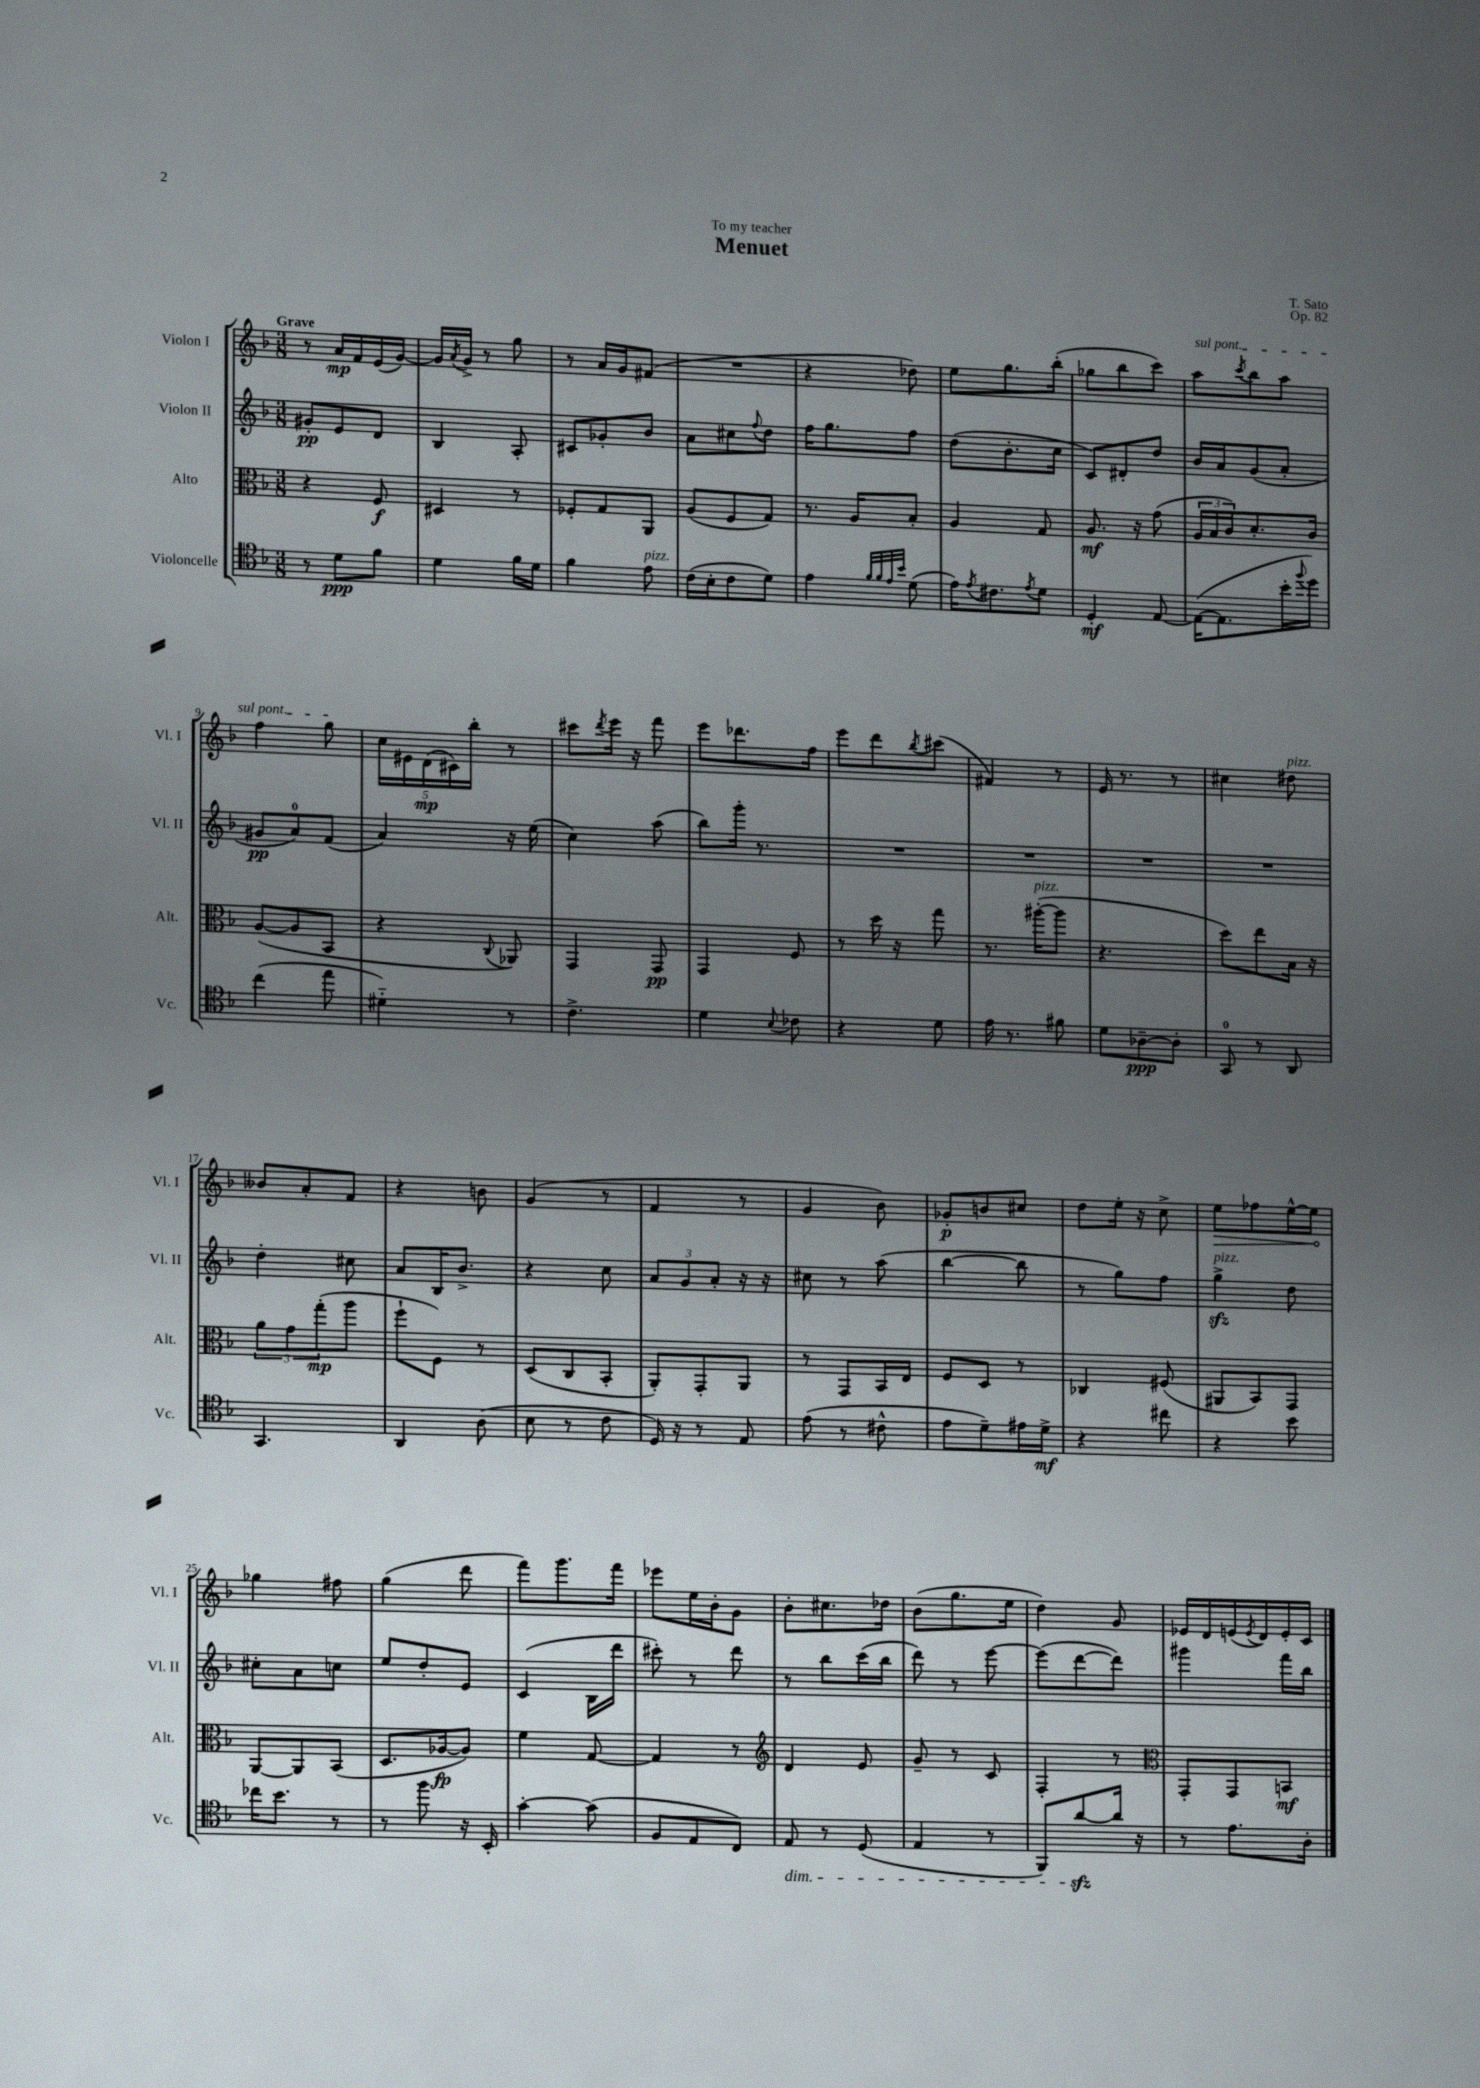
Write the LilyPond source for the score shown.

\header { title = "Menuet" composer = "T. Sato" dedication = "To my teacher" opus = "Op. 82" }
<<
\new StaffGroup <<
\new Staff = "s0" \with { instrumentName = "Violon I" shortInstrumentName = "Vl. I" } {
    \clef treble \key f \major \numericTimeSignature \time 3/8 \tempo "Grave"
    r8 a'16\mp f'16 e'16( g'16~) |
    g'16 \acciaccatura { a'8 } g'16-> r8 g''8 |
    r8 a'16 g'16 fis'8( |
    R4. |
    r4 des''8) |
    e''8 g''8. bes''16-.( |
    ges''8 bes''8 c'''8) |
    \once \override TextSpanner.bound-details.left.text = \markup { \italic "sul pont." } a''8\startTextSpan \acciaccatura { c'''8 } bes''8 a''8 |
    f''4 g''8\stopTextSpan |
    \tuplet 5/4 { c''16 eis'16 d'16\mp( cis'16) bes''16-. } r8 |
    cis'''8 \acciaccatura { d'''8 } e'''16 r16 f'''8 |
    e'''8 des'''8. f''16 |
    e'''8 d'''8 \acciaccatura { bes''8 } cis'''8( |
    fis'4) r8 |
    e'16 r8. r8 |
    cis''4 dis''8^\markup { \italic "pizz." } |
    beses'8 a'8-. f'8 |
    r4 b'8 |
    g'4( r8 |
    f'4 r8 |
    g'4 bes'8) |
    ges'8-.\p b'8 cis''8 |
    d''8 e''16-. r16 c''8-> |
    \once \override Hairpin.circled-tip = ##t e''8\> fes''8 e''16~-^ e''16\! |
    ges''4 fis''8 |
    g''4( d'''8 |
    f'''8) g'''8. f'''16 |
    ees'''8 e''16 bes'16-. g'8 |
    bes'8-. cis''8. des''16 |
    bes'8( g''8. e''16 |
    d''4) g'8 |
    ees'16 d'16 e'16( \acciaccatura { e'8 } d'16) e'16-. c'16 \bar "|." |
}
\new Staff = "s1" \with { instrumentName = "Violon II" shortInstrumentName = "Vl. II" } {
    \clef treble \key f \major \numericTimeSignature \time 3/8
    gis'8-.\pp e'8 d'8 |
    bes4 a8-. |
    cis'8 ges'8-. bes'8 |
    a'8 cis''8 \appoggiatura { f''8 } d''8 |
    f''16 g''8. f''8 |
    d''8( bes'8.-. c''16 |
    c'8) dis'8-. d''8 |
    bes'16 a'16 g'8( a'8-. |
    gis'8\pp a'8-0) f'8( |
    a'4) r16 e''16( |
    c''4) a''8( |
    bes''8) g'''16-. r8. |
    R4. |
    R4. |
    R4. |
    R4. |
    d''4-. cis''8 |
    a'8 bes16 bes'8.-> |
    r4 c''8 |
    \tuplet 3/2 { a'8 g'8 a'8-. } r16 r16 |
    cis''8 r8 a''8( |
    bes''4~ bes''8 |
    r8 g''8) f''8 |
    g''4->\sfz^\markup { \italic "pizz." } d''8 |
    cis''8-. a'8 c''8 |
    e''8 d''8-. e'8 |
    c'4( bes16 d'''16 |
    cis'''8-.) r8 d'''8 |
    r8 bes''8 c'''16( bes''16 |
    d'''8) r8 e'''8~ |
    e'''8( d'''8~ d'''8) |
    gis'''4 f'''16 bes''16 \bar "|." |
}
\new Staff = "s2" \with { instrumentName = "Alto" shortInstrumentName = "Alt." } {
    \clef alto \key f \major \numericTimeSignature \time 3/8
    r4 f8\f |
    dis4 r8 |
    fes8-. g8 a,8 |
    a8( f8 g8) |
    r8. a16 bes8-. |
    a4 g8 |
    a8.\mf r16 g'8( |
    \tuplet 3/2 { a16 bes16 c'16) } d'8.-. c'16 |
    a8~( a8 bes,8 |
    r4 \appoggiatura { c8 } aes,8) |
    g,4 g,8\pp |
    g,4 f8 |
    r8 d''16 r16 g''8 |
    r8. ais''16~-.^\markup { \italic "pizz." }( ais''8 |
    r4. |
    d''8) e''8 bes16 r16 |
    \tuplet 3/2 { a'8 g'8 g''8-.\mp( } a''8 |
    f''8-! f8) r8 |
    d8( c8 bes,8-. |
    a,8-.) g,8-. a,8 |
    r8 g,8 bes,16 e16 |
    f8 d8 r8 |
    ces4 fis8( |
    ais,8 bes,8) g,8 |
    a,8~ a,8 bes,8( |
    d8. aes16~\fp aes8) |
    f'4 g8~ |
    g4 r8 |
    \clef treble d'4 e'8 |
    g'8-- r8 c'8 |
    f4-. r8 |
    \clef alto g,8-. g,8 b,8\mf \bar "|." |
}
\new Staff = "s3" \with { instrumentName = "Violoncelle" shortInstrumentName = "Vc." } {
    \clef tenor \key f \major \numericTimeSignature \time 3/8
    r8 d'8\ppp f'8 |
    d'4 f'16 d'16 |
    f'4 e'8^\markup { \italic "pizz." } |
    c'16( bes16-. c'8 d'8) |
    e'4 \grace { f'32 f'32 e'32 bes'32 } d'8( |
    e'16) \acciaccatura { e'8 } cis'8. \acciaccatura { e'8 } d'8 |
    d4-.\mf e8~ |
    e16~( e8. bes'16-. \appoggiatura { f''8 } d''16) |
    c''4( e''8 |
    dis'4-_) r8 |
    c'4.-> |
    d'4 \appoggiatura { bes8 } ces'8 |
    r4 d'8 |
    e'16 r8. fis'8 |
    d'8 aes8~--\ppp aes8-. |
    g,8-0 r8 a,8 |
    g,4. |
    a,4 a8( |
    bes8 r8 c'8 |
    d16) r16 r8 e8 |
    e'8( r8 cis'8-^ |
    e'8 d'8--) eis'16 d'16->\mf |
    r4 cis''8 |
    r4 bes'8 |
    ces''16 bes'8. r8 |
    r8 f''8 r16 bes,16-. |
    g'4~-. g'8( |
    f8 e8 c8) |
    e8\dim r8 d8( |
    e4 r8 |
    f,8) a'8~\sfz\! a'16 r16 |
    r8 e'8. a16-. \bar "|." |
}
>>
>>
